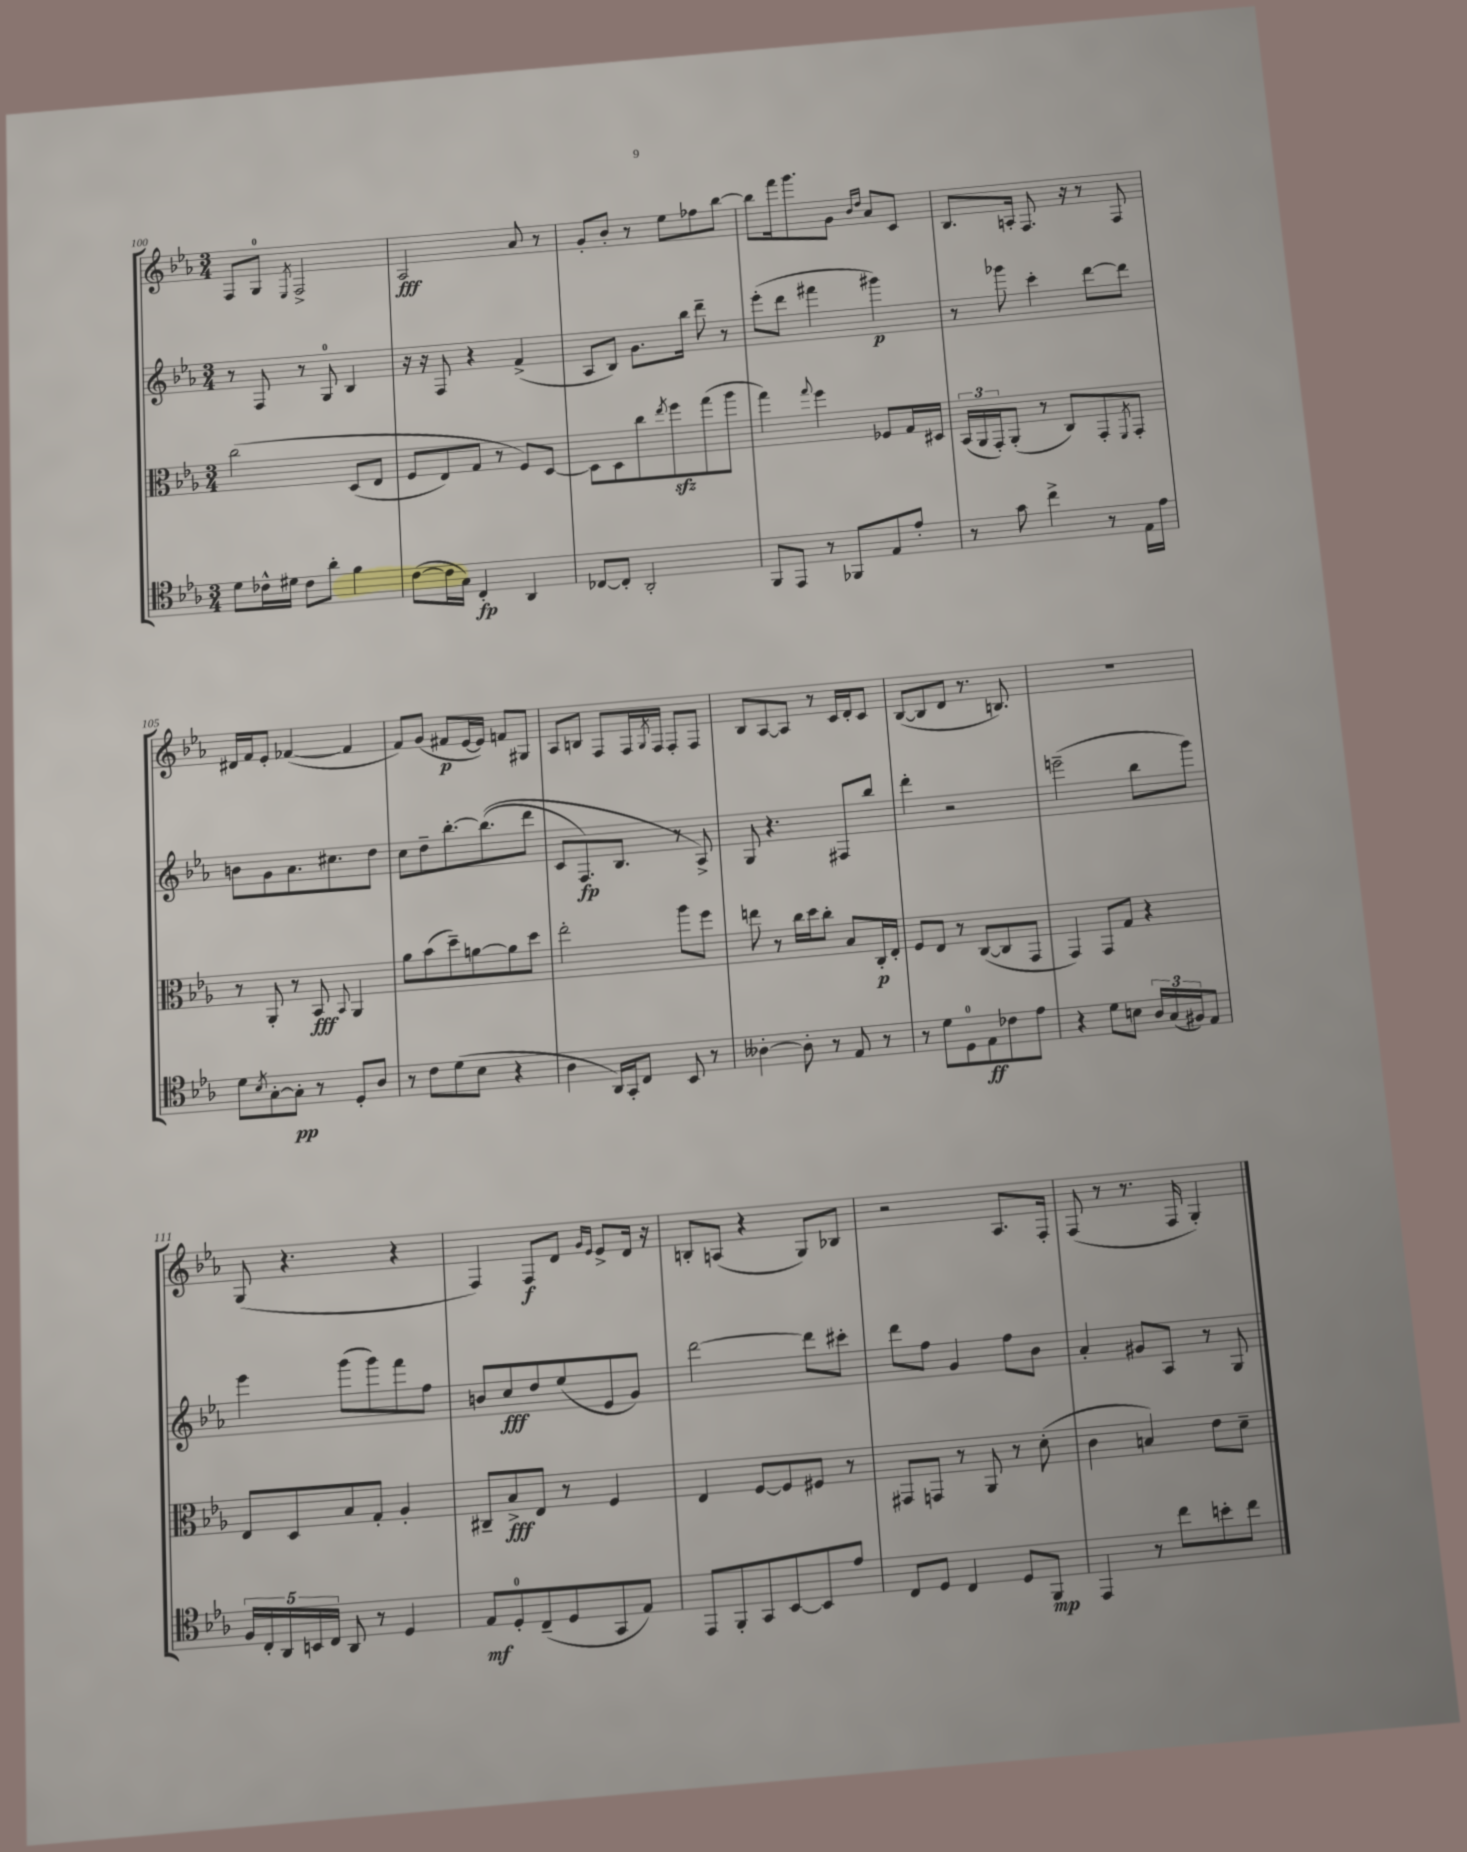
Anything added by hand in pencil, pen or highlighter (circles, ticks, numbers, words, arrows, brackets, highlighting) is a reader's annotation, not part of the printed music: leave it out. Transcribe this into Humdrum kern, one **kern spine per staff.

**kern	**kern	**kern	**kern
*staff4	*staff3	*staff2	*staff1
*clefC4	*clefC3	*clefG2	*clefG2
*k[b-e-a-]	*k[b-e-a-]	*k[b-e-a-]	*k[b-e-a-]
*M3/4	*M3/4	*M3/4	*M3/4
8d	&(2cc	8r	8F
16c-^^	.	8F	8G
16d#	.	.	.
.	.	.	8qE-
8c-	.	8r	2F^
8a-'	.	8G	.
4f	(8D	4B-	.
.	8E-	.	.
=	=	=	=
([8c	8F	16r	2A-
.	.	16r	.
16c]	8E-)	8F	.
16G)	.	.	.
4C'	8G	4r	.
.	8r	.	.
4AA-	8F&)	(4f^	8a-
.	[8D	.	8r
=	=	=	=
[8C-	8D]	8A-	8g'
8C-']	8D	8B-)	8b-'
2AA-'	8cc	8.g	8r
.	8qee-	.	.
.	8ff	.	8ee-
.	.	16bb-	.
.	(8gg	8ddd~	8ff-
.	8aa-	8r	[8bb-
=	=	=	=
8FF	4gg)	(8eee-'	8bb-]
8EE-	.	8ddd	16fff
.	.	.	8.ggg
.	8qqgg	.	.
8r	4ff	4fff#	.
8FF-	.	.	8g
.	.	.	16qqb-
.	.	.	16qqdd
8E-	8F-	4ggg#)	8a-
8e-'	16G	.	8c
.	16D#	.	.
=	=	=	=
8r	(24BB-	8r	8.B-
.	24AA-	.	.
.	24GG')	.	.
8g	(8AA-'	8ggg-	.
.	.	.	16A'
4cc^	8r	4ccc'	8.F
.	8C)	.	.
.	.	.	16r
8r	8GG'	[8ddd	8r
.	8qFF	.	.
16E-	8GG'	8ddd]	8F
16e-	.	.	.
=	=	=	=
8d	8r	8b	16d#
.	.	.	16f
8qB-	.	.	.
[8G'	8AA-'	8g	8e-'
8G']	8r	8.a-	([4f-
8r	8BB-	.	.
.	.	8.cc#	.
.	8qqBB-	.	.
8D'	4AA-	.	4f-]
8A-	.	8dd	.
=	=	=	=
8r	8a-	8cc	8f)
8c	(8b-	8dd~	(8g
(8d	8dd~)	[8.bb-'	8f#
8B-	[8a	.	[16e-
.	.	&((8.bb-]	16e-])
4r	8a]	.	8f
.	8dd	8ddd	8G#
=	=	=	=
4A-	2ee-'	8c	8A-
.	.	8.F)	8B
16AA-)	.	.	8F
16GG'	.	8.B-	.
8C	.	.	16F
.	.	.	8qG
.	.	.	16F
8BB-	8aa-	8r	8F'
8r	8ff	8A-^&)	8F
=	=	=	=
[4A--'	8ee	8G	8B-
.	8r	4.r	[8A-
8A--']	16cc	.	8A-]
.	16dd	.	.
8r	8cc'	.	8r
8E-	8B-	8F#	16c
.	.	.	16d'
8r	16C'	8bb-	8c
.	16E-'	.	.
=	=	=	=
8r	8F	4ddd'	([8B-
8d	8E-	.	8B-]
8D	8r	2r	8d
8E-	([8C	.	8.r
8c-	8C]	.	.
.	.	.	8.B)
8e-	8GG	.	.
=	=	=	=
4r	4GG)	(2eee~	2.r
8d	8GG	.	.
8B	8G	.	.
24A-	4r	8bb-	.
(24G	.	.	.
24F#)	.	.	.
8E-	.	8ggg)	.
=	=	=	=
20F	8E-	4eee-	(8G
20C'	.	.	.
20AA-	.	.	.
.	8D	.	4.r
20BB	.	.	.
20C	.	.	.
8AA-	8B-	(8ggg	.
8r	8G'	8ggg)	.
4D	4A-'	8fff	4r
.	.	8ff	.
=	=	=	=
8E-	8C#~	8b	4F)
8D'	8B-^	8cc	.
(8C~	8E-	8dd	8F
8D	8r	(8ee-	8d
.	.	.	16qqg
.	.	.	16qqe-
8GG	4F	8e-	8e-^
8E-)	.	8g)	16d
.	.	.	16r
=	=	=	=
8EE-	4E-	[2ddd	8B'
8FF'	.	.	(8A
8GG	[8F	.	4r
[8BB-	8F]	.	.
8BB-]	8F#	8ddd]	8G)
8e-	8r	8ccc#'	8B-
=	=	=	=
8C	8GG#	8ddd	2r
8D	8GG	8ff	.
4C	8r	4g	.
.	8AA-	.	.
8D	8r	8ff	8.A-
8FF	(8d'	8b-	.
.	.	.	16F'
=	=	=	=
4EE-	4c	4a-'	(8F
.	.	.	8r
8r	4B)	8g#	8.r
8cc	.	8A-	.
.	.	.	16F
8b'	8e-	8r	4G')
8cc	8d~	8G	.
==	==	==	==
*-	*-	*-	*-
